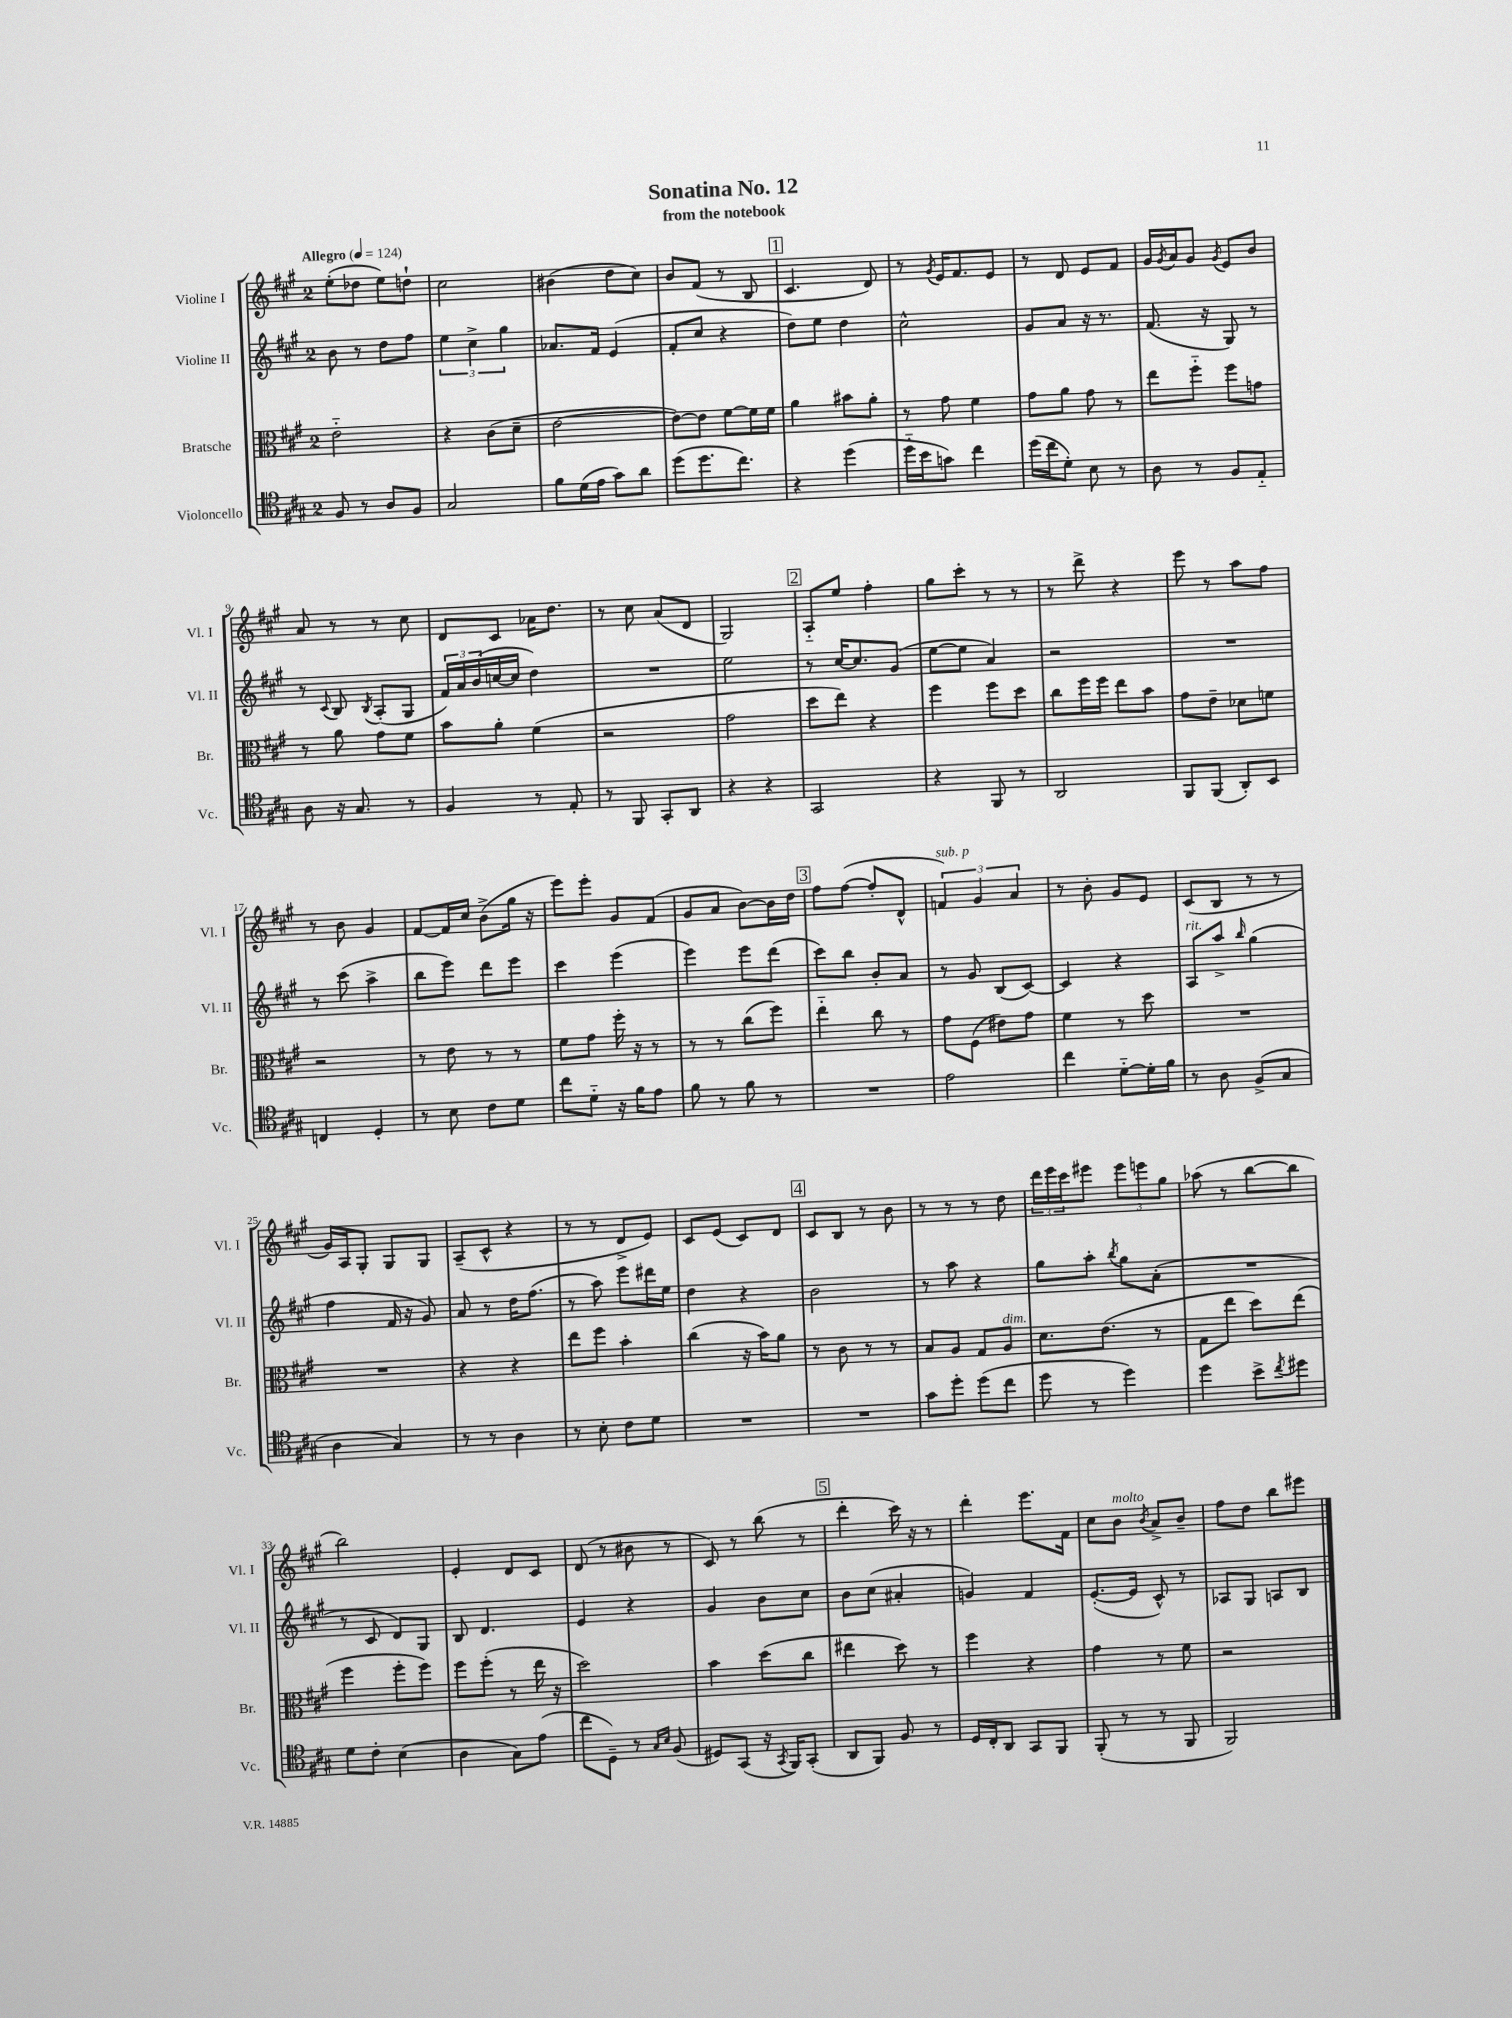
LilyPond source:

\header { title = "Sonatina No. 12" subtitle = "from the notebook" }
<<
\new StaffGroup <<
\new Staff = "s0" \with { instrumentName = "Violine I" shortInstrumentName = "Vl. I" } {
    \clef treble \key a \major \once \override Staff.TimeSignature.style = #'single-digit \time 2/4 \tempo "Allegro" 4 = 124
    e''8-.( des''8 e''8) d''8-! |
    cis''2 |
    bis'4( d''8 cis''8) |
    b'8 fis'8( r8 b8 |
    \mark \markup { \box "1" } cis'4. d'8) |
    r8 \acciaccatura { gis'8 } e'16 fis'8. e'8 |
    r8 d'8 e'8 fis'8 |
    gis'16 \acciaccatura { gis'8 } a'16 gis'8 \acciaccatura { gis'8 } e'8 b'8 |
    a'8 r8 r8 cis''8 |
    d'8 cis'8 aes'16 d''8. |
    r8 cis''8 a'8( d'8 |
    gis2) |
    \mark \markup { \box "2" } a8-_ e''8 fis''4-. |
    gis''8 cis'''8-. r8 r8 |
    r8 d'''8-> r4 |
    e'''8 r8 a''8 fis''8 |
    r8 b'8 gis'4 |
    fis'8~ fis'16 cis''16 b'8->( gis''16 r16 |
    e'''8) e'''8-. gis'8 fis'8( |
    gis'8 a'8 b'8~) b'16 d''16 |
    \mark \markup { \box "3" } fis''8 fis''8~( fis''8-. d'8-^ |
    \tuplet 3/2 { f'4^\markup { \italic "sub. p" }) gis'4 a'4 } |
    r8 b'8-. gis'8 e'8 |
    cis'8( b8 r8 r8 |
    gis'16) a16 gis8-. gis8 gis8 |
    a8--( cis'8-^ r4 |
    r8 r8 d'8-> e'8) |
    cis'8 e'8( cis'8) d'8 |
    \mark \markup { \box "4" } cis'8 b8 r8 b'8 |
    r8 r8 r8 d''8 |
    \tuplet 3/2 { d'''16 e'''16 cis'''16 } eis'''8 \tuplet 3/2 { eis'''8 e'''8 gis''8 } |
    aes''8( r8 b''8~ b''8 |
    b''2) |
    e'4-. d'8 cis'8 |
    d'8( r8 bis'8 r8 |
    cis'8) r8 b''8( r8 |
    \mark \markup { \box "5" } d'''4-. cis'''16) r16 r8 |
    d'''4-. e'''8. fis'16 |
    cis''8 b'8^\markup { \italic "molto" } \acciaccatura { b'8 } a'8-> b'8-- |
    fis''8 d''8 b''8 eis'''8 \bar "|." |
}
\new Staff = "s1" \with { instrumentName = "Violine II" shortInstrumentName = "Vl. II" } {
    \clef treble \key a \major \once \override Staff.TimeSignature.style = #'single-digit \time 2/4
    b'8 r8 d''8 fis''8 |
    \tuplet 3/2 { e''4 cis''4-> gis''4 } |
    aes'8. fis'16 e'4( |
    fis'8-. cis''8 r4 |
    \mark \markup { \box "1" } d''8) e''8 d''4 |
    cis''2-^ |
    gis'8 a'8 r16 r8. |
    fis'8.( r16 gis8) r8 |
    r8 \appoggiatura { cis'8 } b8 \acciaccatura { b8 } a8-.( gis8 |
    \tuplet 3/2 { fis'16) a'16 b'16( } c''16~ c''16 d''4) |
    R2 |
    e''2 |
    \mark \markup { \box "2" } r8 cis''16~ cis''8. gis'8( |
    e''8~ e''8 a'4) |
    r2 |
    R2 |
    r8 cis'''8( a''4-> |
    b''8 e'''8) d'''8 e'''8 |
    cis'''4 e'''4( |
    e'''4) e'''8 d'''8( |
    \mark \markup { \box "3" } cis'''8) b''8 b'8-. a'8 |
    r8 gis'8 b8( cis'8~) |
    cis'4 r4 |
    a8^\markup { \italic "rit." } a''8-> \grace { b''16 } gis''4( |
    fis''4 fis'16 r16 gis'8) |
    a'8 r8 d''16 fis''8.( |
    r8 a''8) e'''8 dis'''16 e''16 |
    d''4 r4 |
    \mark \markup { \box "4" } b'2 |
    r8 a''8 r4 |
    gis''8 a''8-. \acciaccatura { b''8 } gis''8 a'8-.( |
    R2 |
    r8 cis'8 d'8) gis8 |
    b8 d'4. |
    e'4 r4 |
    gis'4 b'8 cis''8 |
    \mark \markup { \box "5" } b'8 cis''8( ais'4-. |
    g'4) fis'4 |
    e'8.~-.( e'16 cis'8-^) r8 |
    aes8 gis8 a8 b8 \bar "|." |
}
\new Staff = "s2" \with { instrumentName = "Bratsche" shortInstrumentName = "Br." } {
    \clef alto \key a \major \once \override Staff.TimeSignature.style = #'single-digit \time 2/4
    e'2-_ |
    r4 cis'8( d'8-- |
    e'2~ |
    e'8~) e'8 fis'8~ fis'16 fis'16 |
    \mark \markup { \box "1" } a'4 bis'8 a'8-. |
    r8 gis'8 fis'4 |
    gis'8 a'8 gis'8 r8 |
    e''8 fis''8-_ fis''8 g'8 |
    r8 a'8 gis'8 fis'8 |
    b'8 a'8-. fis'4( |
    r2 |
    gis'2 |
    \mark \markup { \box "2" } d''8 e''8) r4 |
    fis''4 fis''8 d''8 |
    cis''8 fis''16 fis''16 e''8 b'8 |
    gis'8 e'8-- des'8 f'8 |
    r2 |
    r8 e'8 r8 r8 |
    fis'8 gis'8 fis''16-. r16 r8 |
    r8 r8 cis''8( fis''8) |
    \mark \markup { \box "3" } e''4-_ cis''8 r8 |
    gis'8 fis8( eis'8) gis'8 |
    fis'4 r8 d''8 |
    R2 |
    R2 |
    r4 r4 |
    e''8 fis''8 b'4-. |
    cis''4( r16 b'16) a'8 |
    \mark \markup { \box "4" } r8 cis'8 r8 r8 |
    b8 a8 gis8 a8^\markup { \italic "dim." } |
    d'8. e'8.( r8 |
    gis8 e''8 d''8) e''8( |
    fis''4 fis''8-. fis''8) |
    fis''8 fis''8-.( r8 e''16 r16 |
    d''2) |
    b'4 d''8( cis''8 |
    \mark \markup { \box "5" } eis''4 d''8) r8 |
    fis''4 r4 |
    gis'4 r8 fis'8 |
    r2 \bar "|." |
}
\new Staff = "s3" \with { instrumentName = "Violoncello" shortInstrumentName = "Vc." } {
    \clef tenor \key a \major \once \override Staff.TimeSignature.style = #'single-digit \time 2/4
    fis8 r8 a8 fis8 |
    gis2 |
    fis'8 d'16( e'16 gis'8) a'8 |
    d''8( d''8. cis''8.) |
    \mark \markup { \box "1" } r4 d''4( |
    d''16-_ b'16 g'8) cis''4 |
    d''16( cis''16 d'8-.) b8 r8 |
    a8 r8 fis8 e8-_ |
    a8 r16 gis8. r8 |
    fis4 r8 e8-. |
    r8 fis,8 gis,8-. a,8 |
    r4 r4 |
    \mark \markup { \box "2" } gis,2 |
    r4 fis,8 r8 |
    a,2 |
    fis,8 fis,8( a,8-.) b,8 |
    c4 d4-. |
    r8 b8 cis'8 d'8 |
    cis''8 d'8-_ r16 fis'16 e'8 |
    fis'8 r8 fis'8 r8 |
    \mark \markup { \box "3" } R2 |
    e'2 |
    cis''4 d'8~-_ d'16-. fis'16 |
    r8 a8 fis8->( gis8 |
    a4 gis4) |
    r8 r8 a4 |
    r8 b8-. cis'8 d'8 |
    R2 |
    \mark \markup { \box "4" } R2 |
    gis'8 d''8-. d''8( cis''8 |
    d''8 r8 d''4) |
    d''4 b'8-> \acciaccatura { cis''8 } dis''8 |
    d'8 cis'8-. b4( |
    a4 gis8) e'8( |
    cis''8 d8--) r8 \grace { gis16 b16 } fis8( |
    dis8) gis,8( r16 \acciaccatura { gis,8 } fis,16) gis,8-.( |
    \mark \markup { \box "5" } a,8 fis,8) fis8 r8 |
    d16 cis16-. a,8 gis,8 fis,8 |
    fis,8-.( r8 r8 fis,8 |
    fis,2) \bar "|." |
}
>>
>>
